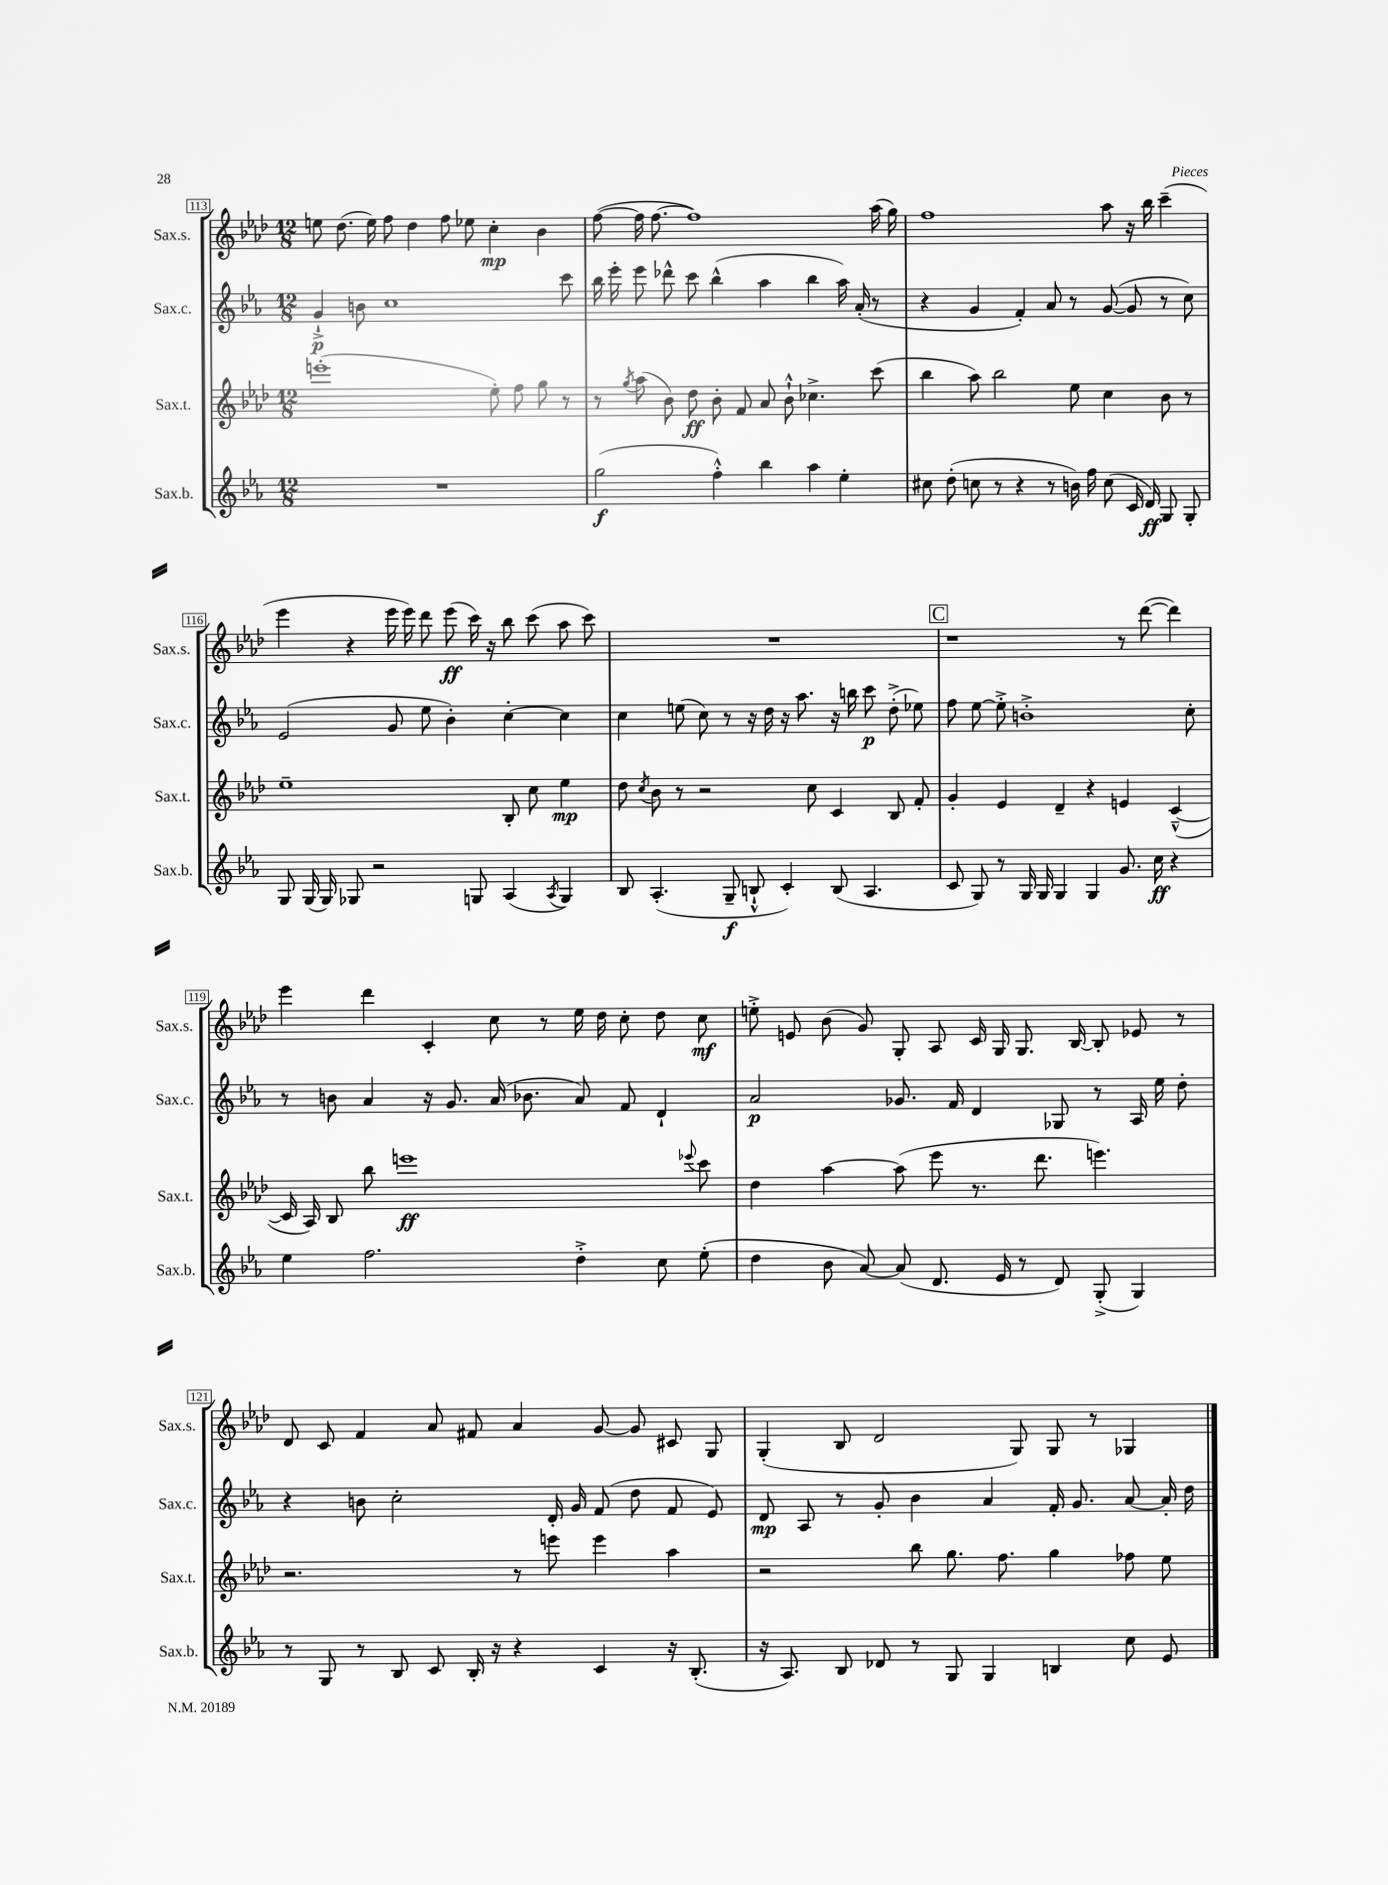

**kern	**dynam	**kern	**dynam	**kern	**dynam	**kern	**dynam
*part4	*part4	*part3	*part3	*part2	*part2	*part1	*part1
*staff4	*staff4	*staff3	*staff3	*staff2	*staff2	*staff1	*staff1
*I"Sax.b.	*	*I"Sax.t.	*	*I"Sax.c.	*	*I"Sax.s.	*
*I'Sax.b.	*	*I'Sax.t.	*	*I'Sax.c.	*	*I'Sax.s.	*
*clefG2	*	*clefG2	*	*clefG2	*	*clefG2	*
*k[b-e-a-]	*	*k[b-e-a-d-]	*	*k[b-e-a-]	*	*k[b-e-a-d-]	*
*M12/8	*	*M12/8	*	*M12/8	*	*M12/8	*
=113	=113	=113	=113	=113	=113	=113	=113
1.r	.	(1eeen'	.	4g`^/	p	8een\	.
.	.	.	.	.	.	(8.dd-\	.
.	.	.	.	8bn\	.	.	.
.	.	.	.	.	.	16ee\)	.
.	.	.	.	1cc	.	8ff\	.
.	.	.	.	.	.	4dd-\	.
.	.	.	.	.	.	8ff\	.
.	.	.	.	.	.	8ee-X\	.
.	.	8ee-'\)	.	.	.	4cc'\	mp
.	.	8ff\	.	.	.	.	.
.	.	8gg\	.	.	.	4b-\	.
.	.	8r	.	8ccc\	.	.	.
=114	=114	=114	=114	=114	=114	=114	=114
(2gg\	f	8r	.	16bb-\	.	([8ff\	.
.	.	.	.	16eee-'\	.	.	.
.	.	8qgg/	.	.	.	.	.
.	.	(8aa-\	.	8eee-\	.	16ff\]	.
.	.	.	.	.	.	[8.ff\	.
.	.	8b-\)	.	8ddd-X^^\	.	.	.
.	.	8dd-\	ff	8ccc\	.	1ff])	.
4ff'^^\)	.	8b-'\	.	(4bb-^^\	.	.	.
.	.	8f/	.	.	.	.	.
4bb-\	.	8a-/	.	4aa-\	.	.	.
.	.	8b-`^^\	.	.	.	.	.
4aa-\	.	4.cc-X^\	.	4bb-\	.	.	.
4ee-'\	.	.	.	16aa-\)	.	.	.
.	.	.	.	(16a-'/	.	.	.
.	.	(8ccc\	.	8r	.	(16aa-\	.
.	.	.	.	.	.	16gg\)	.
=115	=115	=115	=115	=115	=115	=115	=115
8cc#X\	.	4bb-\	.	4r	.	1ff	.
(8dd'\	.	.	.	.	.	.	.
8ccn\	.	8aa-\)	.	4g/	.	.	.
8r	.	2bb-\	.	.	.	.	.
4r	.	.	.	4f'/)	.	.	.
8r	.	.	.	8a-/	.	.	.
16bn\)	.	8ee-\	.	8r	.	.	.
16ff\	.	.	.	.	.	.	.
(8cc\	.	4cc\	.	([8g/	.	8aa-\	.
16c/	.	.	.	8g/]	.	16r	.
16d/)	ff	.	.	.	.	16bb-\	.
8G/	.	8b-\	.	8r	.	(4ccc~\	.
8G'/	.	8r	.	8cc\)	.	.	.
!!LO:LB:g=z
=116	=116	=116	=116	=116	=116	=116	=116
8G/	.	1ee-~	.	(2e-/	.	4eee-\	.
(16G/	.	.	.	.	.	.	.
16G/)	.	.	.	.	.	.	.
8G-X/	.	.	.	.	.	4r	.
2r	.	.	.	.	.	.	.
.	.	.	.	8g/	.	16eee-\	.
.	.	.	.	.	.	16eee-\)	.
.	.	.	.	8ee-\	.	8ddd-\	.
.	.	.	.	4b-'\)	.	(8eee-\	ff
8Gn/	.	.	.	.	.	16ccc\)	.
.	.	.	.	.	.	16r	.
(4A-/	.	8B-'/	.	[4cc'\	.	8bb-\	.
.	.	8cc\	.	.	.	(8ccc\	.
8qA-/	.	.	.	.	.	.	.
4G/)	.	4ee-\	mp	4cc\]	.	8aa-\	.
.	.	.	.	.	.	8ccc\)	.
=117	=117	=117	=117	=117	=117	=117	=117
8B-/	.	8dd-\	.	4cc\	.	1.r	.
.	.	8qcc/	.	.	.	.	.
(4.A-'/	.	8b-\	.	.	.	.	.
.	.	8r	.	(8een\	.	.	.
.	.	2r	.	8cc\)	.	.	.
8G~/	f	.	.	8r	.	.	.
8Bn`^^/	.	.	.	16r	.	.	.
.	.	.	.	16dd\	.	.	.
4c'/)	.	.	.	16r	.	.	.
.	.	.	.	8.aa-\	.	.	.
.	.	8cc\	.	.	.	.	.
(8B/	.	4c/	.	16r	.	.	.
.	.	.	.	16bbn\	.	.	.
4.A-/	.	.	.	8ccc\	p	.	.
.	.	8B-/	.	(8dd'^\	.	.	.
.	.	8f'/	.	8ee-X\)	.	.	.
!!LO:REH:place=s1:t=C
=118	=118	=118	=118	=118	=118	=118	=118
8c/	.	4g'/	.	8ff\	.	1r	.
8G/)	.	.	.	[8ee-\	.	.	.
8r	.	4e-/	.	8ee-'^\]	.	.	.
16G/	.	.	.	1bn'^	.	.	.
16G/	.	.	.	.	.	.	.
4G/	.	4d-~/	.	.	.	.	.
4G/	.	4r	.	.	.	.	.
8.g/	.	4en/	.	.	.	8r	.
.	.	.	.	.	.	([8ddd-\	.
16cc\	ff	.	.	.	.	.	.
4r	.	([4c~^^/	.	.	.	4ddd-\])	.
.	.	.	.	8cc'\	.	.	.
!!LO:LB:g=z
=119	=119	=119	=119	=119	=119	=119	=119
4ee-\	.	16c/]	.	8r	.	4eee-\	.
.	.	16A-/)	.	.	.	.	.
.	.	8B-/	.	8bn\	.	.	.
2.ff\	.	8bb-\	.	4a-/	.	4ddd-\	.
.	.	1eeen	ff	.	.	.	.
.	.	.	.	16r	.	4c'/	.
.	.	.	.	8.g/	.	.	.
.	.	.	.	(16a-/	.	8cc\	.
.	.	.	.	8.b-X\	.	.	.
.	.	.	.	.	.	8r	.
4dd'^\	.	.	.	8a-/)	.	16ee-\	.
.	.	.	.	.	.	16dd-\	.
.	.	.	.	8f/	.	8cc'\	.
8cc\	.	.	.	4d`/	.	8dd-\	.
.	.	8qqeee-X/	.	.	.	.	.
(8ee-'\	.	8ccc\	.	.	.	8cc\	mf
=120	=120	=120	=120	=120	=120	=120	=120
4dd\	.	4dd-\	.	2a-/	p	8een'^\	.
.	.	.	.	.	.	8en/	.
8b-\	.	[4aa-\	.	.	.	(8b-\	.
[8a-/)	.	.	.	.	.	8g/)	.
(8a-/]	.	(8aa-\]	.	8.g-X/	.	8G'/	.
8.d/	.	8eee-\	.	.	.	8A-/	.
.	.	.	.	16f/	.	.	.
.	.	8.r	.	4d/	.	16c/	.
16e-/	.	.	.	.	.	16G/	.
8r	.	.	.	.	.	8.G/	.
.	.	8.ddd-\	.	.	.	.	.
8d/)	.	.	.	8G-X/	.	.	.
.	.	.	.	.	.	[16B-/	.
(8G'^/	.	4.eeen\)	.	8r	.	8B-'/]	.
4G/)	.	.	.	16A-/	.	8e-X/	.
.	.	.	.	16ee-\	.	.	.
.	.	.	.	8dd'\	.	8r	.
!!LO:LB:g=z
=121	=121	=121	=121	=121	=121	=121	=121
8r	.	2.r	.	4r	.	8d-/	.
8G/	.	.	.	.	.	8c/	.
8r	.	.	.	8bn\	.	4f/	.
8B-/	.	.	.	2cc'\	.	.	.
8c/	.	.	.	.	.	8a-/	.
16B-'/	.	.	.	.	.	8f#X/	.
16r	.	.	.	.	.	.	.
4r	.	8r	.	.	.	4a-/	.
.	.	8eeen\	.	16d'/	.	.	.
.	.	.	.	16g/	.	.	.
4c/	.	4eee\	.	(8f/	.	[8g/	.
.	.	.	.	8dd\	.	8g/]	.
16r	.	4aa-\	.	8f/	.	8c#X/	.
(8.B-'/	.	.	.	.	.	.	.
.	.	.	.	8e-/)	.	8G/	.
=122	=122	=122	=122	=122	=122	=122	=122
16r	.	2r	.	8d/	mp	(4G'/	.
8.A-/)	.	.	.	.	.	.	.
.	.	.	.	8A-/	.	.	.
8B-/	.	.	.	8r	.	8B-/	.
8d-X/	.	.	.	8g'/	.	2d-/	.
8r	.	8bb-\	.	4b-\	.	.	.
8G/	.	8.gg\	.	.	.	.	.
4G/	.	.	.	4a-/	.	.	.
.	.	8.ff\	.	.	.	.	.
.	.	.	.	.	.	8G/)	.
4Bn/	.	4gg\	.	16f'/	.	8G/	.
.	.	.	.	8.g/	.	.	.
.	.	.	.	.	.	8r	.
8cc\	.	8ff-X\	.	[8a-/	.	4G-X/	.
8e-/	.	8ee-\	.	16a-'/]	.	.	.
.	.	.	.	16dd\	.	.	.
==	==	==	==	==	==	==	==
*-	*-	*-	*-	*-	*-	*-	*-
